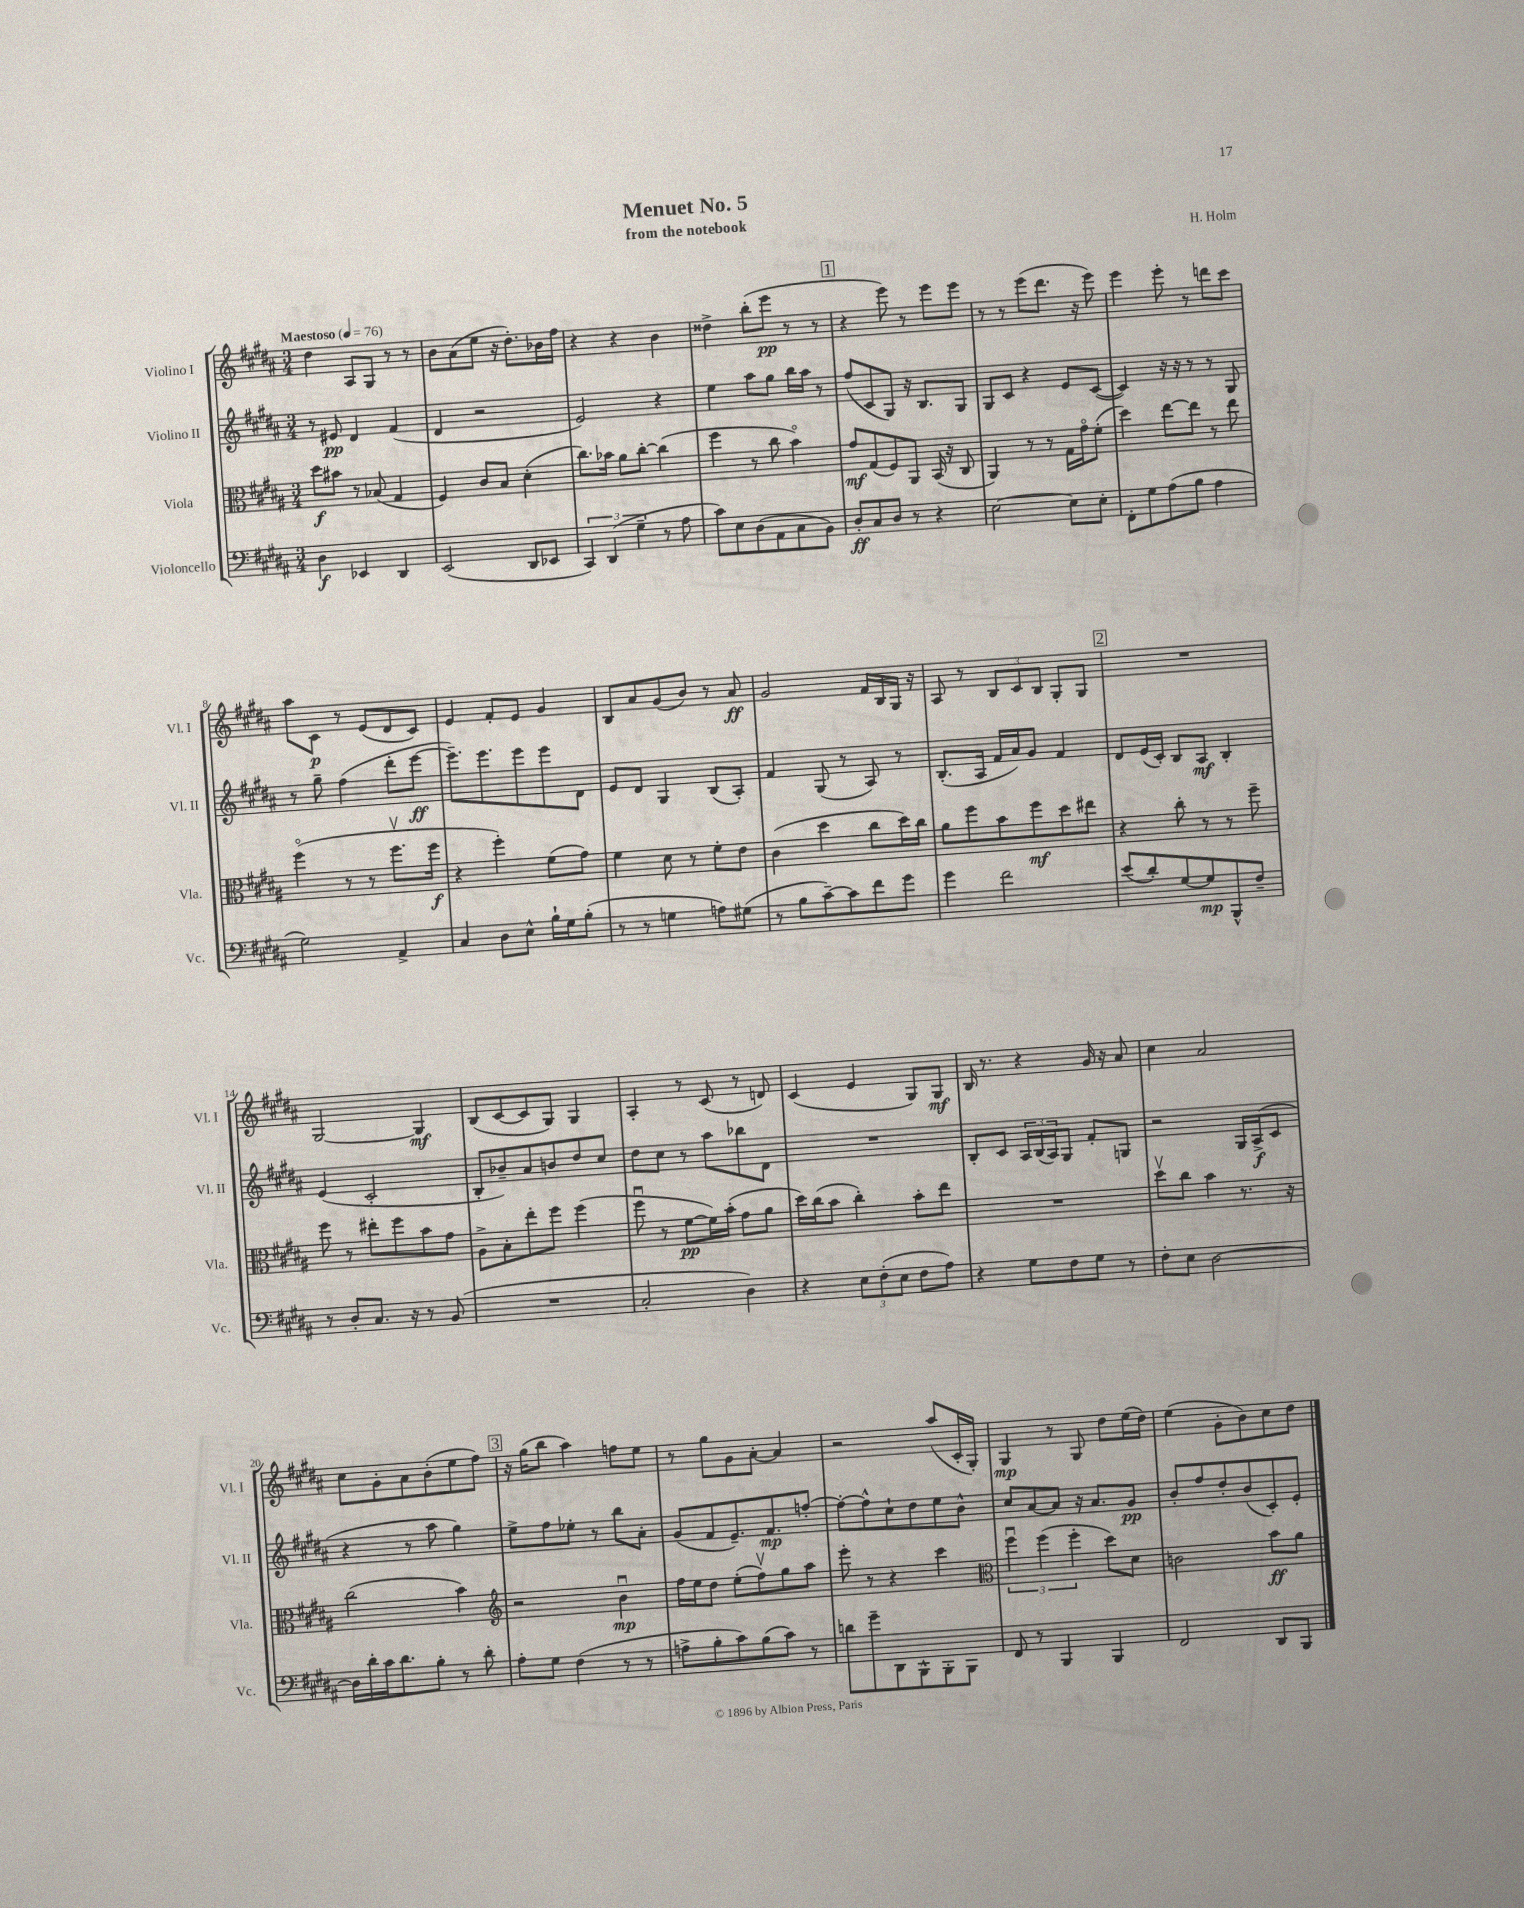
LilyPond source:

\header { title = "Menuet No. 5" composer = "H. Holm" subtitle = "from the notebook" }
<<
\new StaffGroup <<
\new Staff = "s0" \with { instrumentName = "Violino I" shortInstrumentName = "Vl. I" } {
    \clef treble \key b \major \numericTimeSignature \time 3/4 \tempo "Maestoso" 4 = 76
    dis''4 ais8 gis8 r8 r8 |
    b'8 ais'8( e''8 r16 dis''8.-.) bes'16 fis''16 |
    r4 r4 b'4 |
    disis''4-> b''8-.( e'''8\pp r8 r8 |
    \mark \markup { \box "1" } r4 e'''8) r8 e'''8 e'''8 |
    r8 r8 e'''8( dis'''8. r16 e'''8) |
    e'''4 e'''8-. r8 d'''8 cis'''8 |
    ais''8 cis'8\p r8 e'8( dis'8 cis'8) |
    e'4 fis'8-. e'8 gis'4 |
    b8 ais'8 gis'8( b'8) r8 ais'8\ff |
    gis'2 fis'16 b16 gis16 r16 |
    ais8 r8 \tuplet 3/2 { b8 cis'8 b8 } gis8-. gis8 |
    \mark \markup { \box "2" } R2. |
    gis2~ gis4\mf |
    b8( cis'8~ cis'8 gis8) gis4 |
    ais4-. r8 cis'8( r8 d'8) |
    cis'4( e'4 gis8) gis8\mf |
    b16 r8. r4 gis'16 r16 ais'8 |
    cis''4 ais'2 |
    cis''8 gis'8-. ais'8 b'8-.( e''8 fis''8) |
    \mark \markup { \box "3" } r16 gis''16( b''8 ais''4) f''8 e''8 |
    r8 gis''8 gis'8 ais'8~-. ais'4 |
    r2 ais''8( cis'16-. gis16-.) |
    gis4\mp r8 gis8 dis''8 e''16( dis''16) |
    e''4( gis'8-. b'8) cis''8 dis''8 \bar "|." |
}
\new Staff = "s1" \with { instrumentName = "Violino II" shortInstrumentName = "Vl. II" } {
    \clef treble \key b \major \numericTimeSignature \time 3/4
    r8 eis'8\pp dis'4 fis'4( |
    dis'4 r2 |
    e'2) r4 |
    e''4 ais''8 gis''8 b''16 ais''16 r8 |
    \mark \markup { \box "1" } fis''8( cis'8 gis8) r16 b8. gis8 |
    gis8 cis'8 r4 e'8 cis'8~( |
    cis'4) r16 r16 r8 r8 gis8 |
    r8 gis''8-- fis''4( dis'''8-. e'''8~\ff |
    e'''8.--) e'''8. e'''8 e'''8 dis'8 |
    e'8 dis'8 gis4 b8( ais8-.) |
    fis'4 gis8( r8 ais8) r8 |
    b8.-.( ais16 fis'16 ais'16) gis'8 fis'4 |
    \mark \markup { \box "2" } dis'8 e'16( cis'16-.) b8 ais8\mf b4-. |
    e'4( cis'2-. |
    b8-. bes'8--) ais'8 b'8 dis''8 cis''8 |
    dis''8 cis''8 r8 ais''8 bes''8 dis'8 |
    R2. |
    b8-. cis'8 \tuplet 3/2 { ais16 b16( ais16) } gis8 fis'8-. g8 |
    r2 gis16 ais16->\f( cis'8 |
    r4 r8 ais''8 gis''4) |
    \mark \markup { \box "3" } e''8-> fis''8 ees''8-. r8 b''8 ais'8-. |
    gis'8( fis'8 e'8.--) fis'8.\mp f''8~-. |
    f''8~-. f''8-^ cis''8-! dis''8 e''8 b'8-^ |
    cis''8 ais'8~ ais'8 r16 ais'8. gis'8\pp |
    b'8-. fis''8 dis''8-. b'8( cis'8-.) e'8-. \bar "|." |
}
\new Staff = "s2" \with { instrumentName = "Viola" shortInstrumentName = "Vla." } {
    \clef alto \key b \major \numericTimeSignature \time 3/4
    dis''8\f bis'8 r8 bes8( gis4 |
    fis4) cis'8 b8 dis'4-.( |
    cis''8.) bes'16 ais'8 cis''8~-. cis''4( |
    fis''4 r8 cis''8 b'4\flageolet) |
    \mark \markup { \box "1" } gis'8\mf gis8( fis8) ais,8 b,16( r16 cis8 |
    ais,4) r8 r8 gis16 gis'16\flageolet fis'8-.( |
    dis''4) e''8~ e''8 r8 e''8 |
    fis''4\flageolet( r8 r8 fis''8.\upbow fis''16\f |
    r4 fis''4-.) fis'8( gis'8) |
    fis'4 dis'8 r8 fis'8-. e'8 |
    cis'4( dis''4 cis''8 dis''16) cis''16 |
    ais'8 fis''8 b'8 fis''8\mf dis''8 eis''8 |
    \mark \markup { \box "2" } r4 cis''8-. r8 r8 fis''8-- |
    fis''8 r8 eis''8-. fis''8 b'8 gis'8 |
    ais8-> b8-. e''8-. fis''8 fis''4( |
    fis''8\downbow r8 fis'8~\pp fis'16) b'16-.( gis'8 ais'8 |
    dis''16) cis''16( b'8 cis''4-.) b'8-. e''8 |
    R2. |
    dis''8\upbow cis''8 b'4 r8. r16 |
    cis''2( b'4) |
    \mark \markup { \box "3" } \clef treble r2 b'4\downbow\mp |
    fis''16 e''16 dis''8 e''8-.( fis''8\upbow) gis''8 ais''8 |
    e'''8-. r8 r4 cis'''4 |
    \clef alto \tuplet 3/2 { fis''4\downbow fis''4( fis''4-. } dis''8) dis'8 |
    c'2 b'8\ff ais'8 \bar "|." |
}
\new Staff = "s3" \with { instrumentName = "Violoncello" shortInstrumentName = "Vc." } {
    \clef bass \key b \major \numericTimeSignature \time 3/4
    dis4\f ees,4 dis,4 |
    e,2( dis,8 ees,8 |
    \tuplet 3/2 { cis,4) dis,4( gis4-- } r8 ais8 |
    cis'8) e8 dis8( ais,8 cis8 b,8) |
    \mark \markup { \box "1" } dis8-.\ff cis8 dis8 r8 r4 |
    e2~ e8 e8-. |
    fis,8-. gis8 ais8( b8 ais4 |
    gis2) ais,4-> |
    cis4 dis8 e8-^ b16-! gis16 b8-.( |
    r8 r8 g4 a8) gis8( |
    r8 b8 cis'8~--) cis'8 fis'8 gis'8 |
    gis'4 fis'2 |
    \mark \markup { \box "2" } e'8( dis'8-.) gis8~ gis8\mp b,,8-^ fis8-- |
    r8 dis8-. cis8. r16 r8 b,8( |
    R2. |
    cis2-. dis4) |
    r4 \tuplet 3/2 { e8 fis8-.( e8 } fis8 ais8) |
    r4 gis8 fis8 gis8 r8 |
    fis8-. e8 dis2~ |
    dis16 dis'16-. cis'16 dis'8. b8-. r8 dis'8-. |
    \mark \markup { \box "3" } ais8-. gis8 fis4( r8 r8 |
    a8-> b8-. cis'8) b8( cis'8) r8 |
    d'8 gis'8-- dis,8 b,,8-^ b,,8-. b,,8 |
    fis,8 r8 b,,4 b,,4 |
    fis,2 dis,8 b,,8 \bar "|." |
}
>>
>>
